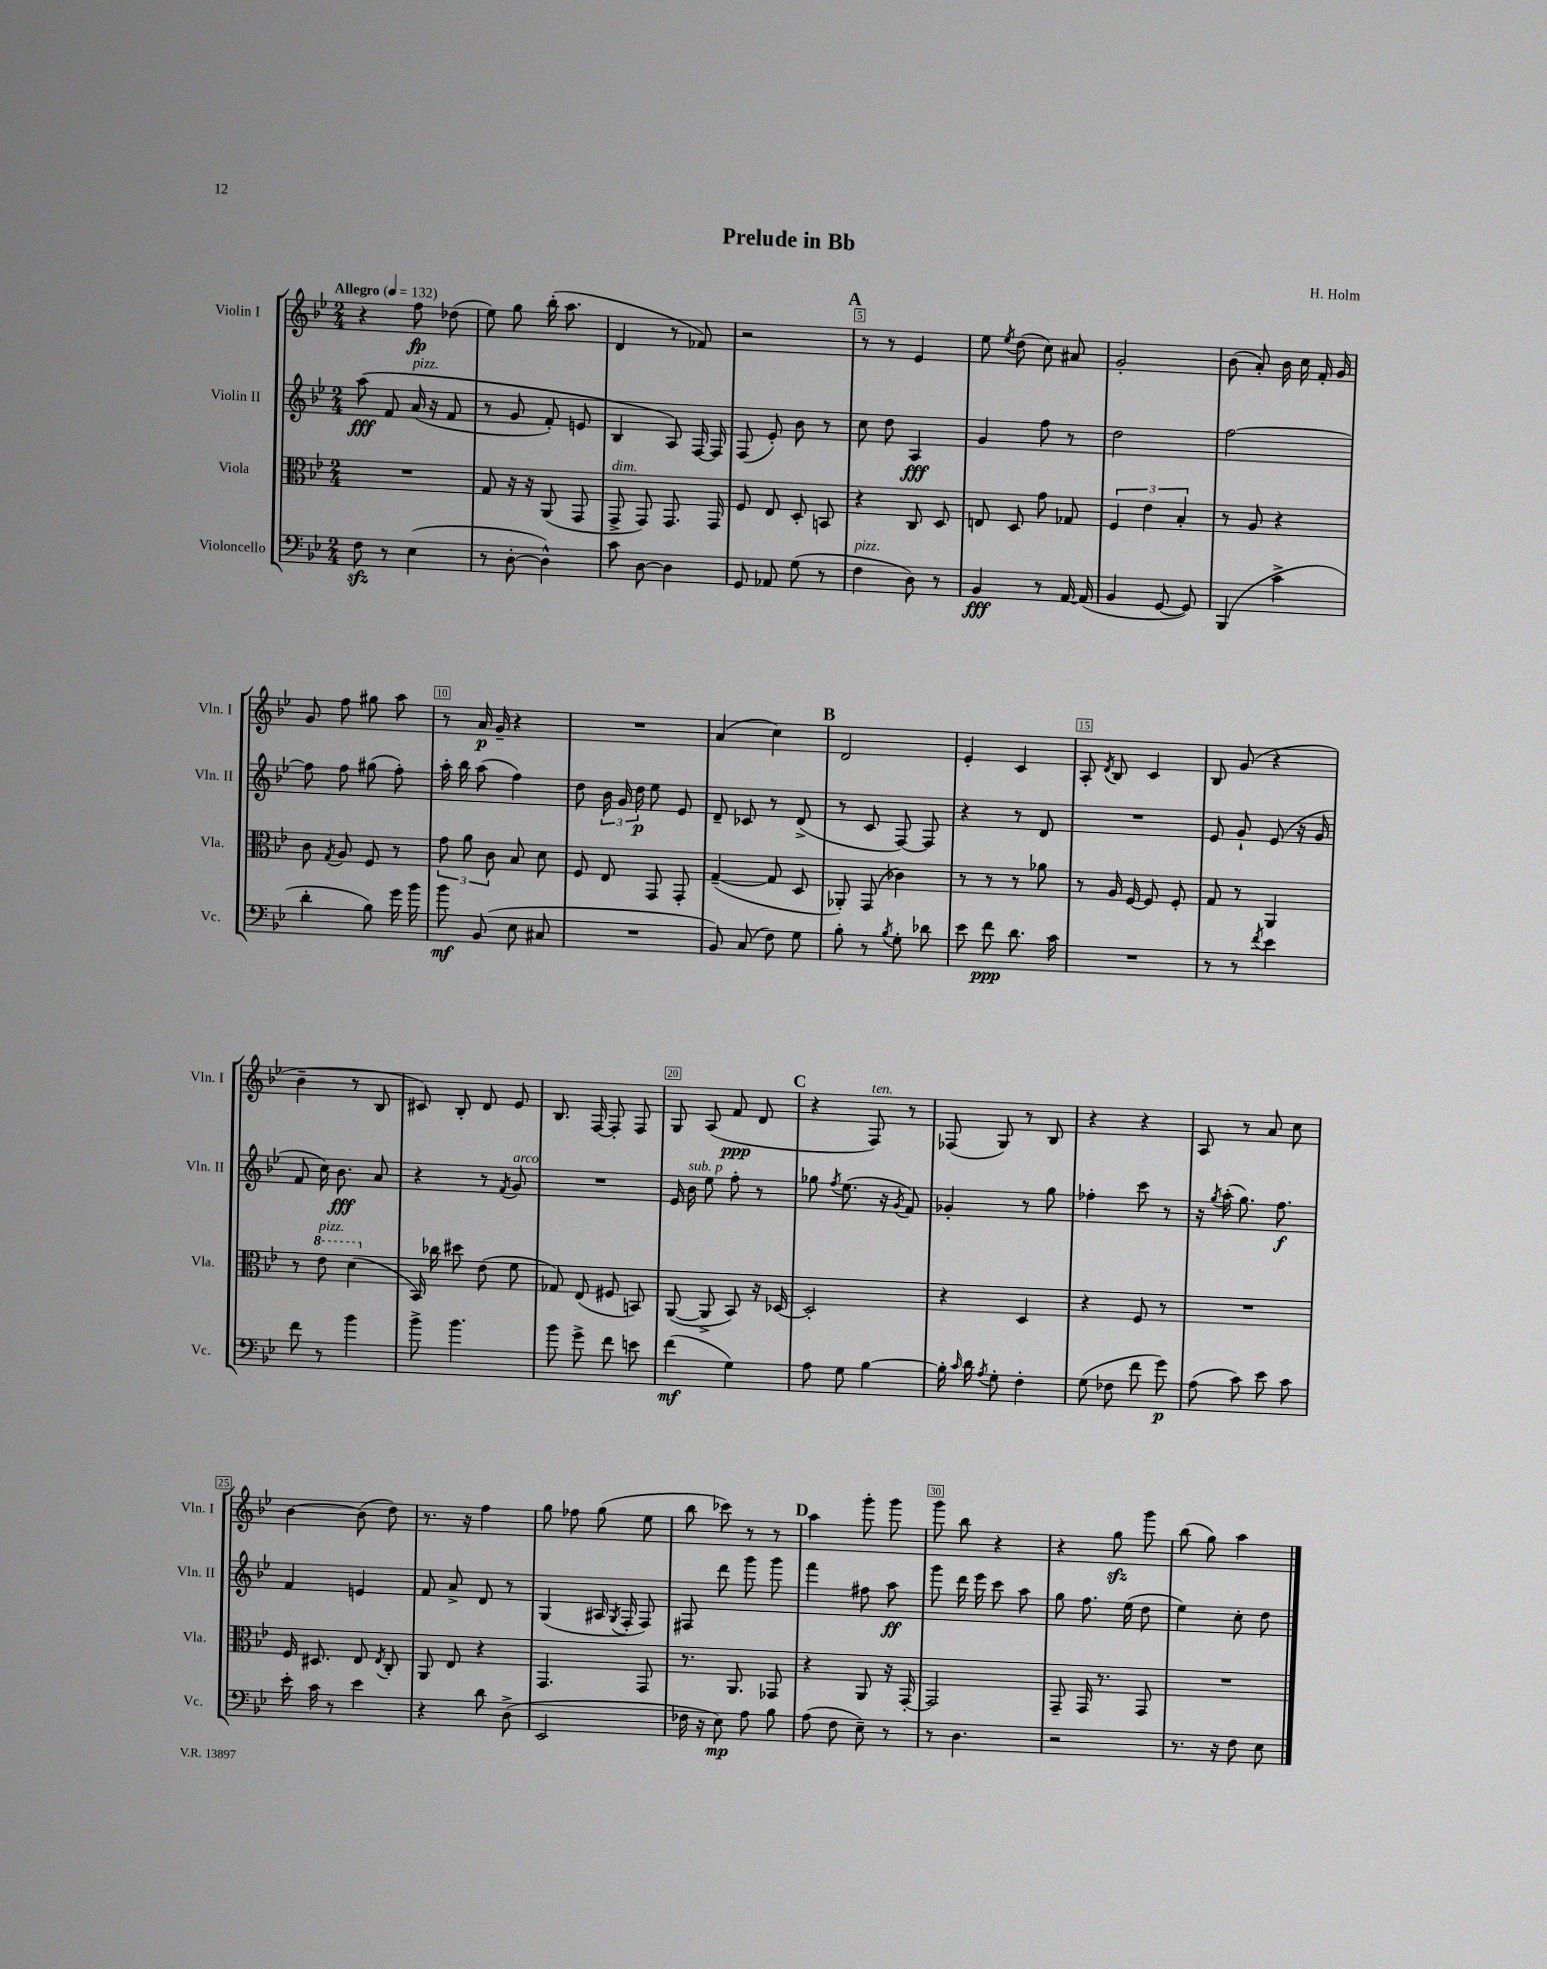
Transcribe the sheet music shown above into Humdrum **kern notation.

**kern	**dynam	**kern	**kern	**dynam	**kern	**dynam
*part4	*part4	*part3	*part2	*part2	*part1	*part1
*staff4	*staff4	*staff3	*staff2	*staff2	*staff1	*staff1
*I"Violoncello	*	*I"Viola	*I"Violin II	*	*I"Violin I	*
*I'Vc.	*	*I'Vla.	*I'Vln. II	*	*I'Vln. I	*
*clefF4	*	*clefC3	*clefG2	*	*clefG2	*
*k[b-e-]	*	*k[b-e-]	*k[b-e-]	*	*k[b-e-]	*
*M2/4	*	*M2/4	*M2/4	*	*M2/4	*
*MM132	*	*MM132	*MM132	*	*MM132	*
=1	=1	=1	=1	=1	=1	=1
!	!	!	!	!	!LO:TX:a:B:t=Allegro	!
8Fzz\	.	2r	(8aa\	fff	4r	.
8r	.	.	8f/	.	.	.
!	!	!	!LO:TX:a:i:t=pizz.	!	!	!
(4E-\	.	.	(16a/	.	8ff\	fp
.	.	.	16r	.	.	.
.	.	.	8f/	.	(8dd-X\	.
=2	=2	=2	=2	=2	=2	=2
8r	.	8G/	8r	.	8ee-\)	.
[8D'\	.	16r	8g/	.	8gg\	.
.	.	16r	.	.	.	.
4D^^\])	.	(8AA/	8f'/)	.	(16bb-'\	.
.	.	.	.	.	8.aa\	.
.	.	8GG/	8en/	.	.	.
=3	=3	=3	=3	=3	=3	=3
!	!	!LO:TX:a:i:t=dim.	!	!	!	!
8c\	.	8GG^/	4B-/	.	4d/	.
[8D\	.	8GG/)	.	.	.	.
4D\]	.	8.GG/	8A/)	.	8r	.
.	.	.	[16F/	.	8f-X/)	.
.	.	16GG/	16F/]	.	.	.
=4	=4	=4	=4	=4	=4	=4
8GG/	.	8F/	(8F/	.	2r	.
8AA-X/	.	8E-/	8e-'/)	.	.	.
(8G\	.	8D'/	8b-\	.	.	.
8r	.	8BBn/	8r	.	.	.
!!LO:REH:place=s1:t=A
=5	=5	=5	=5	=5	=5	=5
!LO:TX:a:i:t=pizz.	!	!	!	!	!	!
4F\	.	4r	8cc\	.	8r	.
.	.	.	8dd\	.	8r	.
8D\)	.	8C/	4A/	fff	4e-/	.
8r	.	8D/	.	.	.	.
=6	=6	=6	=6	=6	=6	=6
4BB-/	fff	8En/	4g/	.	8ee-\	.
.	.	.	.	.	8qee-/	.
.	.	8D/	.	.	(8dd\	.
8r	.	8g\	8ff\	.	8cc\)	.
[16AA/	.	8G-X/	8r	.	8a#X/	.
(16AA/]	.	.	.	.	.	.
=7	=7	=7	=7	=7	=7	=7
4BB-/	.	6F/	2dd\	.	2g'/	.
.	.	6e-\	.	.	.	.
[8GG/	.	.	.	.	.	.
.	.	6B-'/	.	.	.	.
8GG/])	.	.	.	.	.	.
=8	=8	=8	=8	=8	=8	=8
(4BBB-/	.	8r	[2ff\	.	(8b-\	.
.	.	8A/	.	.	8a'/)	.
4c^\	.	4r	.	.	16b-\	.
.	.	.	.	.	16cc\	.
.	.	.	.	.	16f'/	.
.	.	.	.	.	16g/	.
!!LO:LB:g=z
=9	=9	=9	=9	=9	=9	=9
4d'\	.	8c\	8ff\]	.	8g/	.
.	.	8qG/	.	.	.	.
.	.	8A/	8ff\	.	8ff\	.
8B-\)	.	8F/	(8gg#X\	.	8gg#X\	.
16g\	.	8r	8ff'\)	.	8aa\	.
16b-\	.	.	.	.	.	.
=10	=10	=10	=10	=10	=10	=10
8b-\	mf	12g\	16aa'\	.	8r	.
.	.	.	16bb-\	.	.	.
.	.	12a\	.	.	.	.
(8BB-/	.	.	(8aa\	.	16a/	p
.	.	12c\	.	.	.	.
.	.	.	.	.	16g~/	.
8E-\	.	8B-/	4ff\)	.	4r	.
8C#X/	.	8d\	.	.	.	.
=11	=11	=11	=11	=11	=11	=11
2r	.	8F/	8dd\	.	2r	.
.	.	8E-/	24b-\	.	.	.
.	.	.	24g/	.	.	.
.	.	.	24dd\	p	.	.
.	.	8GG/	8ee-\	.	.	.
.	.	8GG'/	8e-/	.	.	.
=12	=12	=12	=12	=12	=12	=12
8BB-/)	.	([4G~/	8d~/	.	(4a/	.
(8C/	.	.	8c-X/	.	.	.
8F\)	.	8G/]	8r	.	4cc\)	.
8G\	.	8D/	(8d^/	.	.	.
!!LO:REH:place=s1:t=B
=13	=13	=13	=13	=13	=13	=13
8B-'\	.	8AA-X'/)	8r	.	2d/	.
8r	.	(8GG/	8c/	.	.	.
8qB-/	.	.	.	.	.	.
8G'\	.	4c-X\)	[8F/)	.	.	.
8d-X\	.	.	8F/]	.	.	.
=14	=14	=14	=14	=14	=14	=14
8e-\	.	8r	4r	.	4e-'/	.
8f\	ppp	8r	.	.	.	.
8.d\	.	8r	8r	.	4c/	.
.	.	8a-X\	8d/	.	.	.
16c\	.	.	.	.	.	.
=15	=15	=15	=15	=15	=15	=15
2r	.	8r	2r	.	8A'/	.
.	.	.	.	.	8qd/	.
.	.	16A/	.	.	8B-/	.
.	.	[16F/	.	.	.	.
.	.	8F/]	.	.	4c/	.
.	.	8F'/	.	.	.	.
=16	=16	=16	=16	=16	=16	=16
8r	.	8G/	8e-/	.	8B-/	.
8r	.	8r	8g`/	.	(8g/	.
8qf/	.	.	.	.	.	.
4e-\	.	4AA/	(8e-/	.	4r	.
.	.	.	16r	.	.	.
.	.	.	16g/	.	.	.
!!LO:LB:g=z
=17	=17	=17	=17	=17	=17	=17
8f\	.	8r	8f/	.	4b-~\	.
*	*	*8va	*	*	*	*
!	!	!LO:TX:a:i:t=pizz.	!	!	!	!
8r	.	8ee-\	16cc\)	.	.	.
.	.	.	8.b-\	fff	.	.
4b-\	.	(4dd\	.	.	8r	.
.	.	.	8a/	.	8B-/	.
=18	=18	=18	=18	=18	=18	=18
*	*	*X8va	*	*	*	*
8b-^\	.	16BB-/)	4r	.	8c#X/)	.
.	.	16cc-X\	.	.	.	.
4.b-\	.	8dd#X\	.	.	8B-'/	.
.	.	(8e-\	8r	.	8d/	.
.	.	.	8qf/	.	.	.
!	!	!	!LO:TX:a:i:t=arco	!	!	!
.	.	8f\	8g/	.	8e-/	.
=19	=19	=19	=19	=19	=19	=19
8b-\	.	8G-X/)	2r	.	8.B-/	.
8g^\	.	(8E-/	.	.	.	.
.	.	.	.	.	[16F/	.
8f\	.	8F#X/	.	.	8F'/]	.
8en\	.	8BBn/)	.	.	8F/	.
=20	=20	=20	=20	=20	=20	=20
(4f\	mf	([8AA/	16e-/	.	8G/	.
!	!	!	!LO:TX:a:i:t=sub. p	!	!	!
.	.	.	16b-\	.	.	.
.	.	8AA^/]	8ee-\	.	(8A/	.
4G\)	.	8BB-/)	8ff'\	.	8f/	ppp
.	.	16r	8r	.	8d/	.
.	.	[16D-X/	.	.	.	.
!!LO:REH:place=s1:t=C
=21	=21	=21	=21	=21	=21	=21
8A\	.	2D-'/]	8gg-X\	.	4r	.
.	.	.	8qff/	.	.	.
8G\	.	.	(8.ee-\	.	.	.
!	!	!	!	!	!LO:TX:a:i:t=ten.	!
[4B-\	.	.	.	.	8F/)	.
.	.	.	16r	.	.	.
.	.	.	8qg/	.	.	.
.	.	.	8f/)	.	8r	.
=22	=22	=22	=22	=22	=22	=22
16B-'\]	.	4r	4g-X'/	.	(8F-X/	.
16qqc/	.	.	.	.	.	.
16d\	.	.	.	.	.	.
8qA/	.	.	.	.	.	.
8G'\	.	.	.	.	8G/)	.
4F'\	.	4D/	8r	.	8r	.
.	.	.	8gg\	.	8B-/	.
=23	=23	=23	=23	=23	=23	=23
(8G\	.	4r	4ff-X'\	.	4r	.
8F-X\	.	.	.	.	.	.
8f\	.	8F/	8ccc\	.	4r	.
8g\)	p	8r	8r	.	.	.
=24	=24	=24	=24	=24	=24	=24
(8A\	.	2r	16r	.	8A/	.
.	.	.	8qgg/	.	.	.
.	.	.	(16aa'\	.	.	.
8c\)	.	.	8.gg\)	.	8r	.
8e-\	.	.	.	.	8a/	.
.	.	.	8.ff\	f	.	.
8c\	.	.	.	.	8cc\	.
!!LO:LB:g=z
=25	=25	=25	=25	=25	=25	=25
16e-'\	.	16F/	4f/	.	[4b-\	.
16c\	.	8.D#X/	.	.	.	.
8r	.	.	.	.	.	.
4e-\	.	8E-/	4en/	.	(8b-\]	.
.	.	8qE-/	.	.	.	.
.	.	8C'/	.	.	8dd\)	.
=26	=26	=26	=26	=26	=26	=26
4r	.	8AA/	8f/	.	8.r	.
.	.	8E-/	8a^/	.	.	.
.	.	.	.	.	16r	.
8d\	.	4r	8d/	.	4ff\	.
(8D^\	.	.	8r	.	.	.
=27	=27	=27	=27	=27	=27	=27
2EE-/	.	4.GG/	(4G/	.	8gg\	.
.	.	.	.	.	8ff-X\	.
.	.	.	16A#X/	.	(8gg\	.
.	.	.	8qG/	.	.	.
.	.	.	16F'/	.	.	.
.	.	8GG/	8F/)	.	8ee-\	.
=28	=28	=28	=28	=28	=28	=28
16F-X\	.	8.r	8F#X/	.	8bb-\	.
16r	.	.	.	.	.	.
8E-\)	mp	.	8ddd\	.	8ccc-X\)	.
.	.	8.AA/	.	.	.	.
8A\	.	.	8ggg\	.	8r	.
8B-\	.	8GG-X/	8ggg\	.	8r	.
!!LO:REH:place=s1:t=D
=29	=29	=29	=29	=29	=29	=29
(8A\	.	4r	4fff\	.	4aa\	.
8F\	.	.	.	.	.	.
8E-~\)	.	8AA/	8ff#X\	.	8ggg'\	.
8r	.	16r	8aa\	ff	8ggg\	.
.	.	[16GG'/	.	.	.	.
=30	=30	=30	=30	=30	=30	=30
8r	.	2GG/]	8ggg\	.	8ggg\	.
4.D\	.	.	16ddd\	.	8bb-\	.
.	.	.	16eee-\	.	.	.
.	.	.	8ccc\	.	4r	.
.	.	.	8aa\	.	.	.
=31	=31	=31	=31	=31	=31	=31
2r	.	8GG~/	8gg\	.	4r	.
.	.	16GG/	8.ff\	.	.	.
.	.	8.r	.	.	.	.
.	.	.	.	.	8ggzz\	.
.	.	.	(16ee-\	.	.	.
.	.	8GG/	8dd\	.	8ggg\	.
=32	=32	=32	=32	=32	=32	=32
8.r	.	2r	4ee-\)	.	(8bb-\	.
.	.	.	.	.	8gg\)	.
16r	.	.	.	.	.	.
8F\	.	.	8cc'\	.	4aa\	.
8E-\	.	.	8dd\	.	.	.
==	==	==	==	==	==	==
*-	*-	*-	*-	*-	*-	*-
